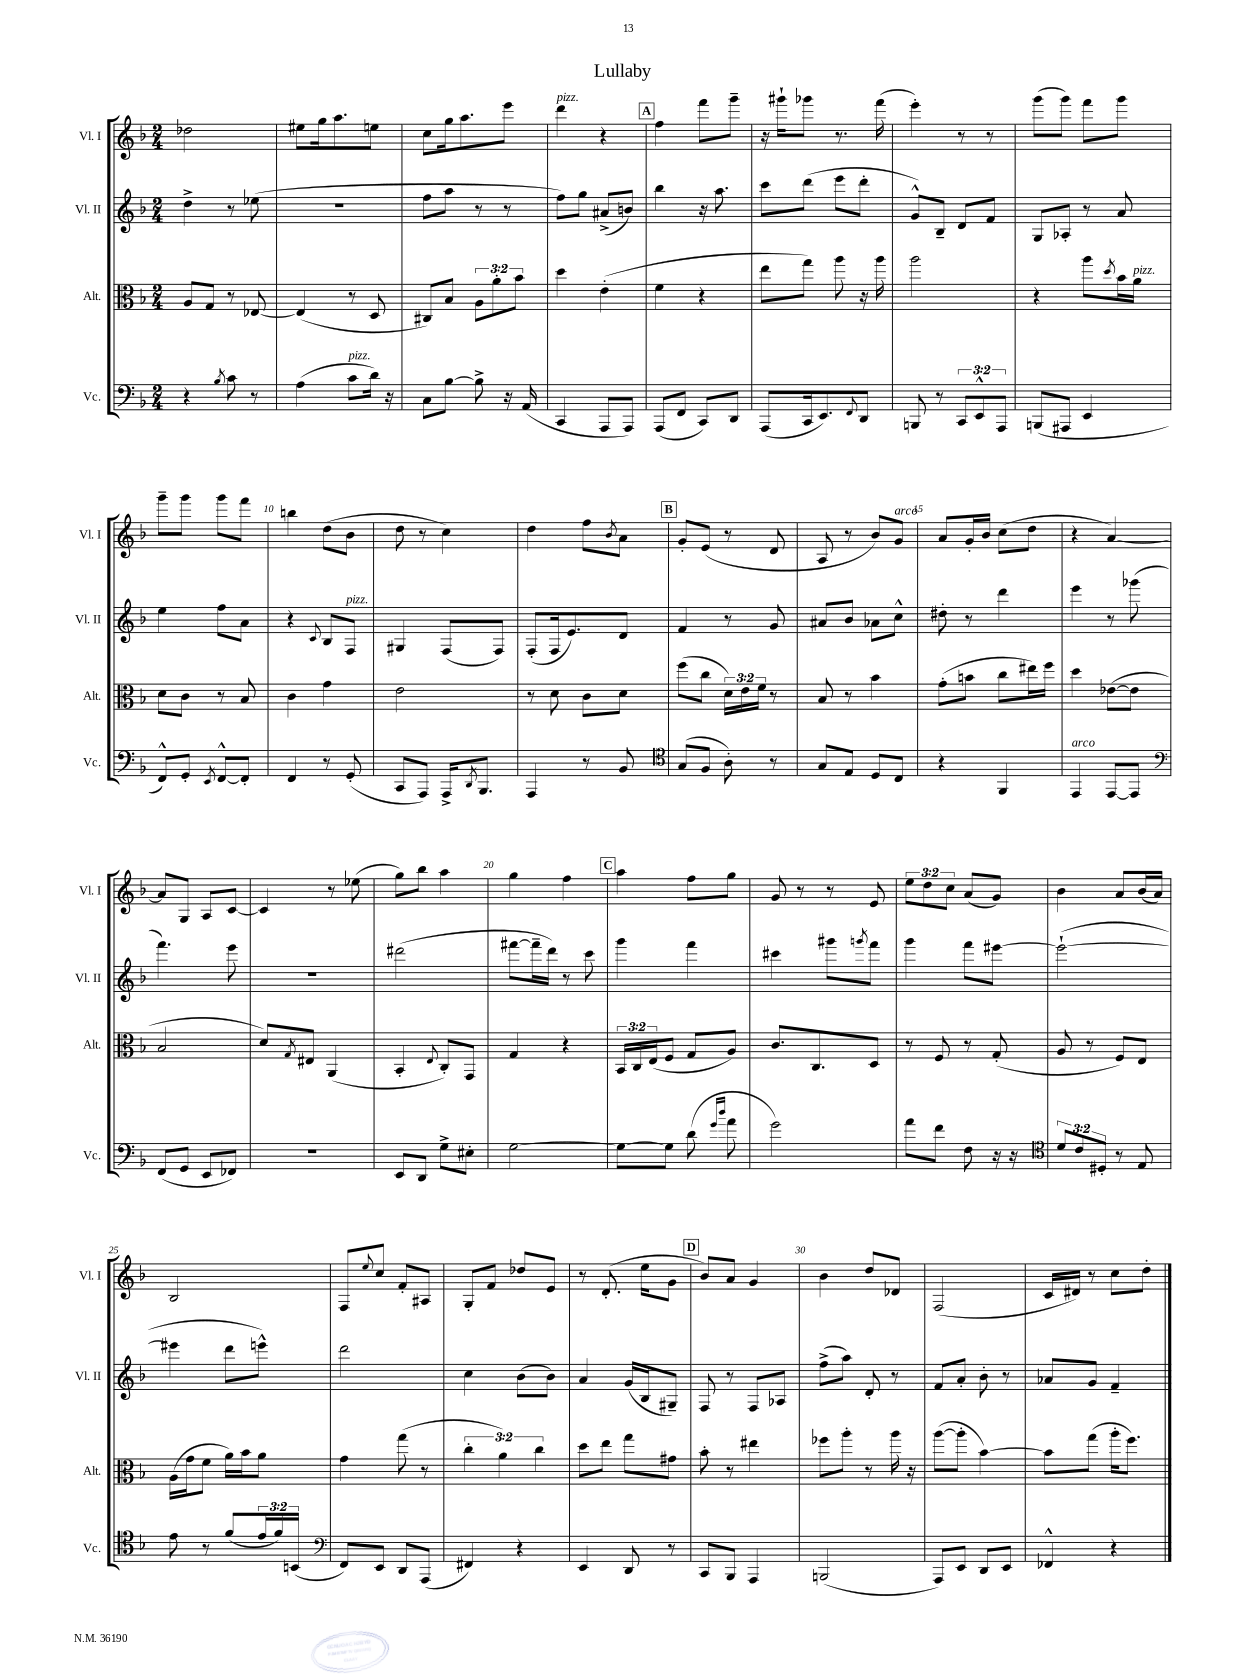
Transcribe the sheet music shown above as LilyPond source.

\header { title = "Lullaby" }
<<
\new StaffGroup <<
\new Staff = "s0" \with { instrumentName = "Vl. I" shortInstrumentName = "Vl. I" } {
    \clef treble \key f \major \numericTimeSignature \time 2/4 \override Staff.TupletNumber.text = #tuplet-number::calc-fraction-text
    des''2 |
    eis''8 g''16 a''8. e''8 |
    c''8 g''16 a''8. e'''8 |
    d'''4^\markup { \italic "pizz." } r4 |
    \mark \markup { \box "A" } f''4 f'''8 g'''8-- |
    r16 gis'''16-! ges'''8 r8. f'''16( |
    e'''4-.) r8 r8 |
    g'''8( g'''8) f'''8 g'''8 |
    g'''8-- g'''8 g'''8 f'''8 |
    b''4 d''8( bes'8 |
    d''8 r8 c''4) |
    d''4 f''8 \acciaccatura { bes'8 } a'8 |
    \mark \markup { \box "B" } g'8-. e'8( r8 d'8 |
    a8 r8 bes'8) g'8^\markup { \italic "arco" } |
    a'8 g'16-. bes'16 c''8( d''8 |
    r4 a'4~) |
    a'8 g8 a8 c'8~ |
    c'4 r8 ees''8( |
    g''8) bes''8 a''4 |
    g''4 f''4 |
    \mark \markup { \box "C" } a''4 f''8 g''8 |
    g'8 r8 r8 e'8 |
    \tuplet 3/2 { e''8 d''8 c''8 } a'8( g'8) |
    bes'4 a'8 bes'16( a'16) |
    bes2 |
    f8 \appoggiatura { e''8 } c''8 f'8-. ais8 |
    g8-. f'8 des''8 e'8 |
    r8 d'8.-.( e''16 g'8 |
    \mark \markup { \box "D" } bes'8) a'8 g'4 |
    bes'4 d''8 des'8 |
    f2( |
    c'16 dis'16) r8 c''8 d''8-. \bar "|." |
}
\new Staff = "s1" \with { instrumentName = "Vl. II" shortInstrumentName = "Vl. II" } {
    \clef treble \key f \major \numericTimeSignature \time 2/4
    d''4-> r8 ees''8( |
    R2 |
    f''8 a''8 r8 r8 |
    f''8) g''8 ais'8->( b'8) |
    \mark \markup { \box "A" } bes''4 r16 a''8. |
    c'''8 d'''8( e'''8 d'''8-. |
    g'8-^) bes8-- d'8 f'8 |
    g8 aes8-. r8 a'8 |
    e''4 f''8 a'8 |
    r4 \appoggiatura { c'8 } bes8 f8^\markup { \italic "pizz." } |
    gis4 f8( f8) |
    f8-.( f16 e'8.) d'8 |
    \mark \markup { \box "B" } f'4 r8 g'8 |
    ais'8 bes'8 aes'8 c''8-^ |
    dis''8-. r8 d'''4 |
    e'''4 r8 ges'''8( |
    f'''4.) e'''8 |
    R2 |
    dis'''2( |
    fis'''8~ fis'''16-- d'''16) r8 c'''8 |
    \mark \markup { \box "C" } g'''4 f'''4 |
    cis'''4 gis'''8 \acciaccatura { g'''8 } f'''8 |
    g'''4 f'''8 eis'''8~ |
    eis'''2~-!( |
    eis'''4 d'''8 e'''8-^) |
    d'''2 |
    c''4 bes'8( bes'8) |
    a'4 g'16( bes16 gis8--) |
    \mark \markup { \box "D" } f8 r8 f8 aes8 |
    f''8->( a''8) d'8-. r8 |
    f'8 a'8-. bes'8-. r8 |
    aes'8 g'8 f'4-- \bar "|." |
}
\new Staff = "s2" \with { instrumentName = "Alt." shortInstrumentName = "Alt." } {
    \clef alto \key f \major \numericTimeSignature \time 2/4 \override Staff.TupletNumber.text = #tuplet-number::calc-fraction-text
    a8 g8 r8 ees8~ |
    ees4( r8 d8 |
    cis8) bes8 \tuplet 3/2 { a8 a'8-. bes'8 } |
    d''4 e'4-.( |
    \mark \markup { \box "A" } f'4 r4 |
    e''8 g''8) a''8 r16 a''16 |
    a''2 |
    r4 a''8 \acciaccatura { d''8 } bes'16 a'16^\markup { \italic "pizz." } |
    d'8 c'8 r8 bes8 |
    c'4 g'4 |
    e'2 |
    r8 d'8 c'8 d'8 |
    \mark \markup { \box "B" } f''8( c''8 \tuplet 3/2 { d'16) e'16 f'16 } r8 |
    bes8 r8 bes'4 |
    g'8-.( b'8 c''8 eis''16) f''16 |
    d''4 ees'8~( ees'8 |
    bes2 |
    d'8) \acciaccatura { g8 } eis8 a,4( |
    bes,4-. \appoggiatura { e8 } c8-.) g,8 |
    g4 r4 |
    \mark \markup { \box "C" } \tuplet 3/2 { bes,16 c16 e16( } f8 g8 a8) |
    c'8. c8. d8 |
    r8 f8 r8 g8-.( |
    a8 r8 f8) e8 |
    a16( g'16 f'8 a'16) bes'16 a'8 |
    g'4 g''8( r8 |
    \tuplet 3/2 { c''4-. a'4) c''4 } |
    d''8 e''8 g''8 gis'8 |
    \mark \markup { \box "D" } bes'8-. r8 eis''4 |
    fes''8 a''8-. r8 a''16 r16 |
    a''8~( a''8-. bes'4~) |
    bes'8 g''8( a''16-. f''8.) \bar "|." |
}
\new Staff = "s3" \with { instrumentName = "Vc." shortInstrumentName = "Vc." } {
    \clef bass \key f \major \numericTimeSignature \time 2/4 \override Staff.TupletNumber.text = #tuplet-number::calc-fraction-text
    r4 \acciaccatura { bes8 } c'8 r8 |
    a4( c'8^\markup { \italic "pizz." } d'16) r16 |
    c8 bes8~ bes8-> r16 a,16( |
    c,4 a,,8 a,,8) |
    \mark \markup { \box "A" } a,,8( f,8 c,8) d,8 |
    a,,8( c,16 e,8.) \appoggiatura { f,8 } d,8 |
    b,,8 r8 \tuplet 3/2 { c,8 e,8-^ a,,8 } |
    b,,8( ais,,8 e,4 |
    f,8-^) g,8-. \acciaccatura { e,8 } f,8~-^ f,8-. |
    f,4 r8 g,8-.( |
    c,8 a,,8) a,,16-> \acciaccatura { d,8 } bes,,8. |
    a,,4 r8 bes,8 |
    \mark \markup { \box "B" } \clef tenor g8( f8 a8-.) r8 |
    g8 e8 d8 c8 |
    r4 f,4 |
    e,4^\markup { \italic "arco" } e,8~ e,8 |
    \clef bass f,8( g,8 e,8 fes,8) |
    r2 |
    e,8 d,8 g8-> eis8-. |
    g2~ |
    \mark \markup { \box "C" } g8~ g8 d'8( \grace { g'16 d''16 } a'8 |
    g'2) |
    a'8 f'8 f8 r16 r16 |
    \clef tenor \tuplet 3/2 { d'8 c'8 dis8-. } r8 e8 |
    e'8 r8 f'8( \tuplet 3/2 { e'16 f'16) b,16( } |
    \clef bass f,8) e,8 d,8 a,,8( |
    fis,4) r4 |
    e,4 d,8 r8 |
    \mark \markup { \box "D" } c,8 bes,,8 a,,4 |
    b,,2( |
    a,,8) e,8 d,8 e,8 |
    fes,4-^ r4 \bar "|." |
}
>>
>>
\layout { \context { \Score \override BarNumber.break-visibility = ##(#f #t #t) barNumberVisibility = #(every-nth-bar-number-visible 5) } }
